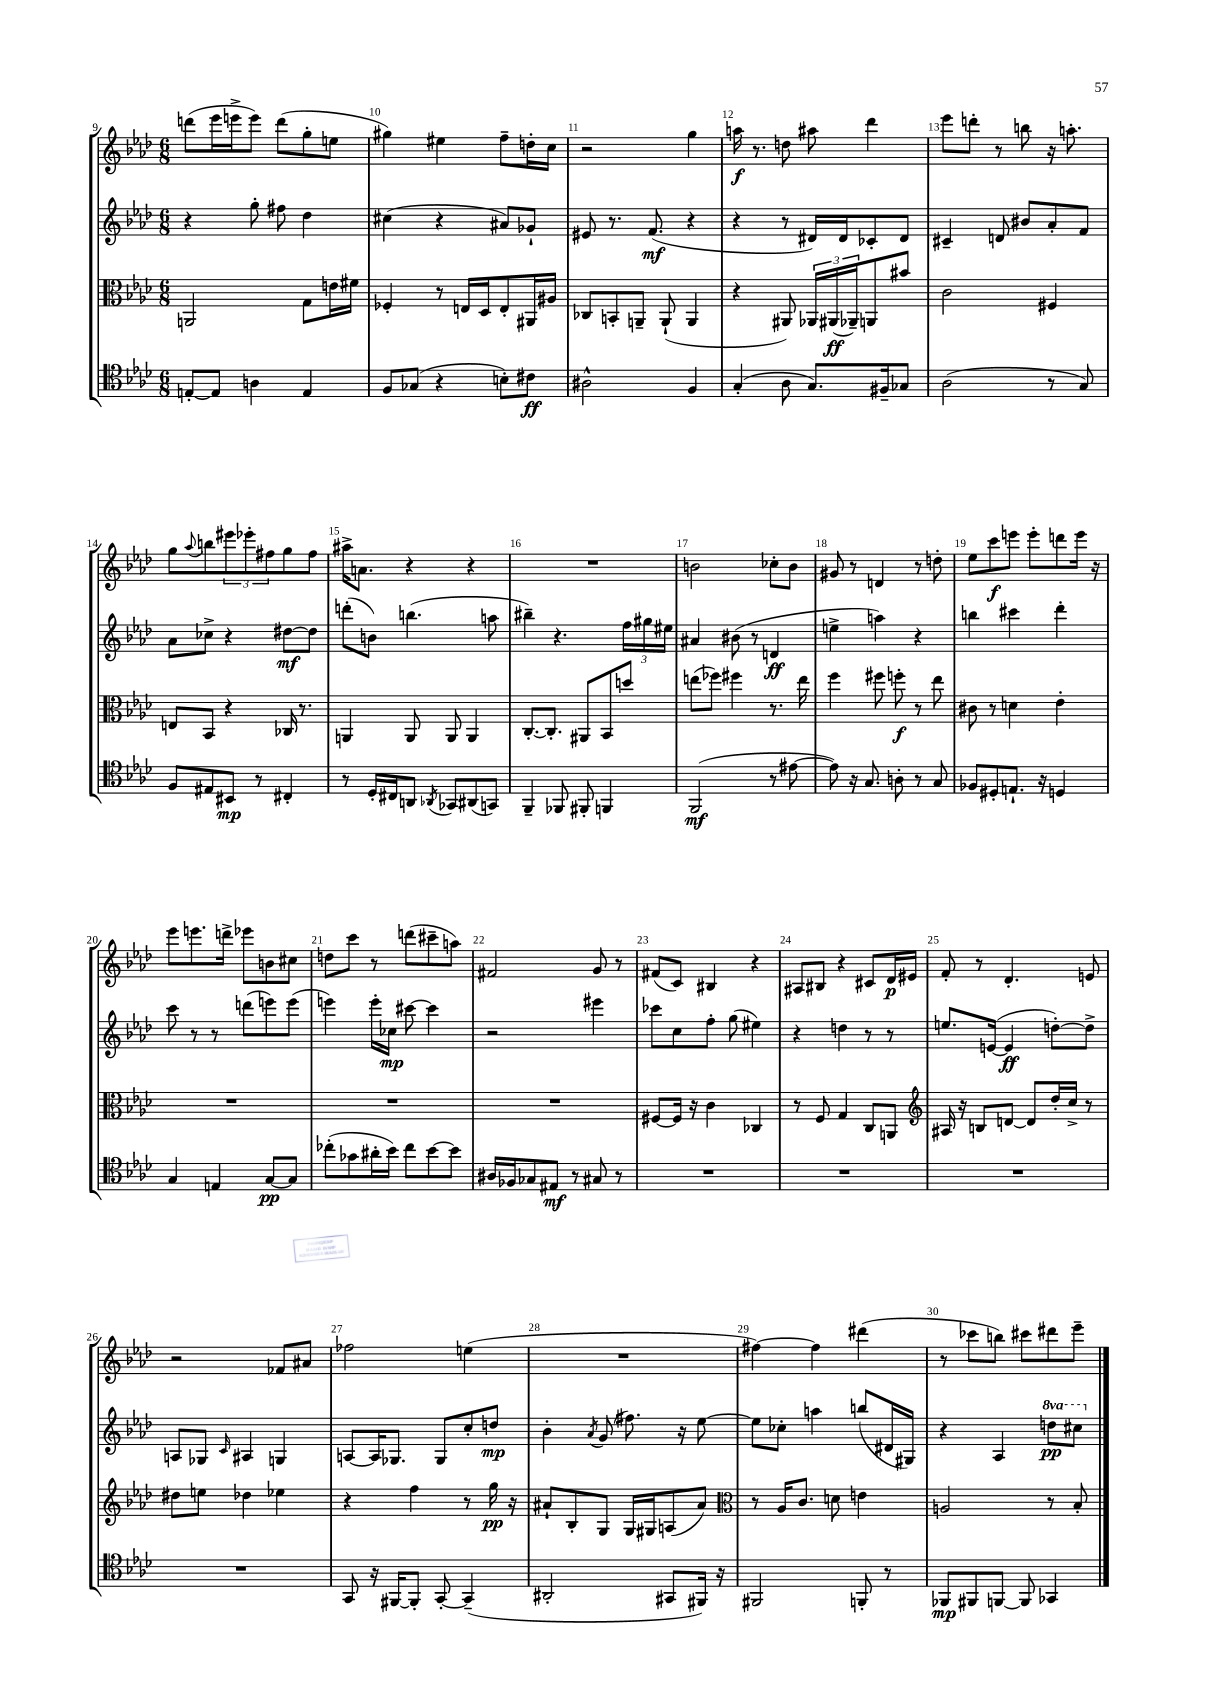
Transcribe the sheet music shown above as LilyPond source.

<<
\new StaffGroup <<
\new Staff = "s0" {
    \clef treble \key aes \major \numericTimeSignature \time 6/8
    d'''8( ees'''16 e'''16-> e'''8) d'''8( g''8-. e''8 |
    gis''4) eis''4 f''8-- d''16-. c''16 |
    r2 g''4 |
    a''16\f r8. d''8 ais''8 des'''4 |
    ees'''8 d'''8-. r8 b''8 r16 a''8.-. |
    g''8 \appoggiatura { aes''8 } b''8 \tuplet 3/2 { eis'''8 ees'''8-. fis''8 } g''8 fis''8 |
    ais''16-> a'8. r4 r4 |
    R2. |
    b'2 ces''8-. b'8 |
    gis'8 r8 d'4 r8 d''8-. |
    ees''8 c'''8\f e'''8 e'''8-. d'''8 e'''16 r16 |
    ees'''8 e'''8. d'''16-> ees'''8 b'8 cis''8 |
    d''8 c'''8 r8 d'''8( cis'''8-- a''8) |
    fis'2 g'8 r8 |
    fis'8( c'8) bis4 r4 |
    ais8 bis8 r4 cis'8 des'16\p eis'16 |
    f'8-. r8 des'4.-. e'8 |
    r2 fes'8 ais'8 |
    fes''2 e''4( |
    R2. |
    fis''4~) fis''4 dis'''4( |
    r8 ces'''8 b''8) cis'''8 dis'''8 ees'''8-- \bar "|." |
}
\new Staff = "s1" {
    \clef treble \key aes \major \numericTimeSignature \time 6/8 \set Staff.ottavationMarkups = #ottavation-simple-ordinals
    r4 g''8-. fis''8 des''4 |
    cis''4( r4 ais'8) ges'8-! |
    eis'8 r8. f'8.\mf( r4 |
    r4 r8 dis'16) dis'16 ces'8-. dis'8 |
    cis'4-- d'8 bis'8 aes'8-. f'8 |
    aes'8 ces''8-> r4 dis''8~\mf dis''8 |
    d'''8-.( b'8) b''4.( a''8 |
    bis''4--) r4. \tuplet 3/2 { f''16 gis''16 eis''16 } |
    ais'4 bis'8( r8 d'4\ff |
    e''4-> a''4) r4 |
    b''4 cis'''4 des'''4-. |
    c'''8 r8 r8 d'''8( e'''8) e'''8( |
    e'''4) e'''16-. ces''16\mp cis'''8~ cis'''4 |
    r2 eis'''4 |
    ces'''8 c''8 f''8-. g''8( eis''4) |
    r4 d''4 r8 r8 |
    e''8. e'16~( e'4\ff d''8~-.) d''8-> |
    a8 ges8 \grace { c'16 } ais4 g4 |
    a8~ a16 ges8. ges8 c''8-. d''8\mp |
    bes'4-. \acciaccatura { aes'8 } g'8( fis''8.) r16 ees''8~ |
    ees''8 ces''8-. a''4 b''8( dis'16 gis16) |
    r4 aes4 \ottava #1 d'''8\pp cis'''8 \ottava #0 \bar "|." |
}
\new Staff = "s2" {
    \clef alto \key aes \major \numericTimeSignature \time 6/8
    a,2 g8 e'16 fis'16 |
    fes4-. r8 e16 des16 e8-. ais,16 ais16 |
    ces8 b,8-. a,8-- a,8-!( a,4 |
    r4 ais,8) \tuplet 3/2 { aes,16 ais,16\ff( aes,16--) } a,8 bis'8 |
    c'2 fis4 |
    e8 bes,8 r4 ces16 r8. |
    a,4 a,8 a,8 a,4 |
    c8.~-. c8.-. ais,8 bes,8 d''8 |
    e''8( fes''8) fis''4 r8. e''16 |
    f''4 fis''8 f''8-.\f r8 ees''8 |
    cis'8 r8 d'4 ees'4-. |
    R2. |
    R2. |
    R2. |
    fis8~ fis16 r16 c'4 ces4 |
    r8 f8 g4 c8 a,8 |
    \clef treble ais16 r16 b8 d'8~ d'8 des''16-. c''16-> r8 |
    dis''8 e''8 des''4 ees''4 |
    r4 f''4 r8 g''16\pp r16 |
    ais'8-! bes8-. g8 g16 gis16 a8( ais'8) |
    \clef alto r8 aes16 c'8. d'8 e'4 |
    a2 r8 bes8-. \bar "|." |
}
\new Staff = "s3" {
    \clef tenor \key aes \major \numericTimeSignature \time 6/8
    e8~-. e8 a4 e4 |
    f8 ges8( r4 b8-.) cis'8\ff |
    ais2-^ f4 |
    g4-.( aes8 g8.) fis16-- ges8 |
    aes2( r8 g8) |
    f8 eis8 bis,8\mp r8 cis4-. |
    r8 des16-. cis16 a,8 \acciaccatura { aes,8 } ges,8 ais,8( g,8) |
    f,4-- fes,8 fis,8-. f,4 |
    f,2\mf( r8 eis'8~ |
    eis'8) r16 g8. a8-. r8 g8 |
    fes8 dis8-. e8.-! r16 d4 |
    g4 e4 g8~\pp g8 |
    ces''8-.( ges'8 ais'16-. bes'16) ces''8 bes'8~ bes'8 |
    ais16 fes16 ges8 eis8\mf r8 gis8 r8 |
    R2. |
    R2. |
    R2. |
    R2. |
    g,8 r16 fis,16~ fis,8-. g,8~-. g,4--( |
    ais,2-. gis,8 fis,16) r16 |
    fis,2 f,8-. r8 |
    fes,8\mp fis,8 f,8~ f,8 ges,4 \bar "|." |
}
>>
>>
\layout { \context { \Score currentBarNumber = #9 \override BarNumber.break-visibility = ##(#f #t #t) barNumberVisibility = #all-bar-numbers-visible } }
